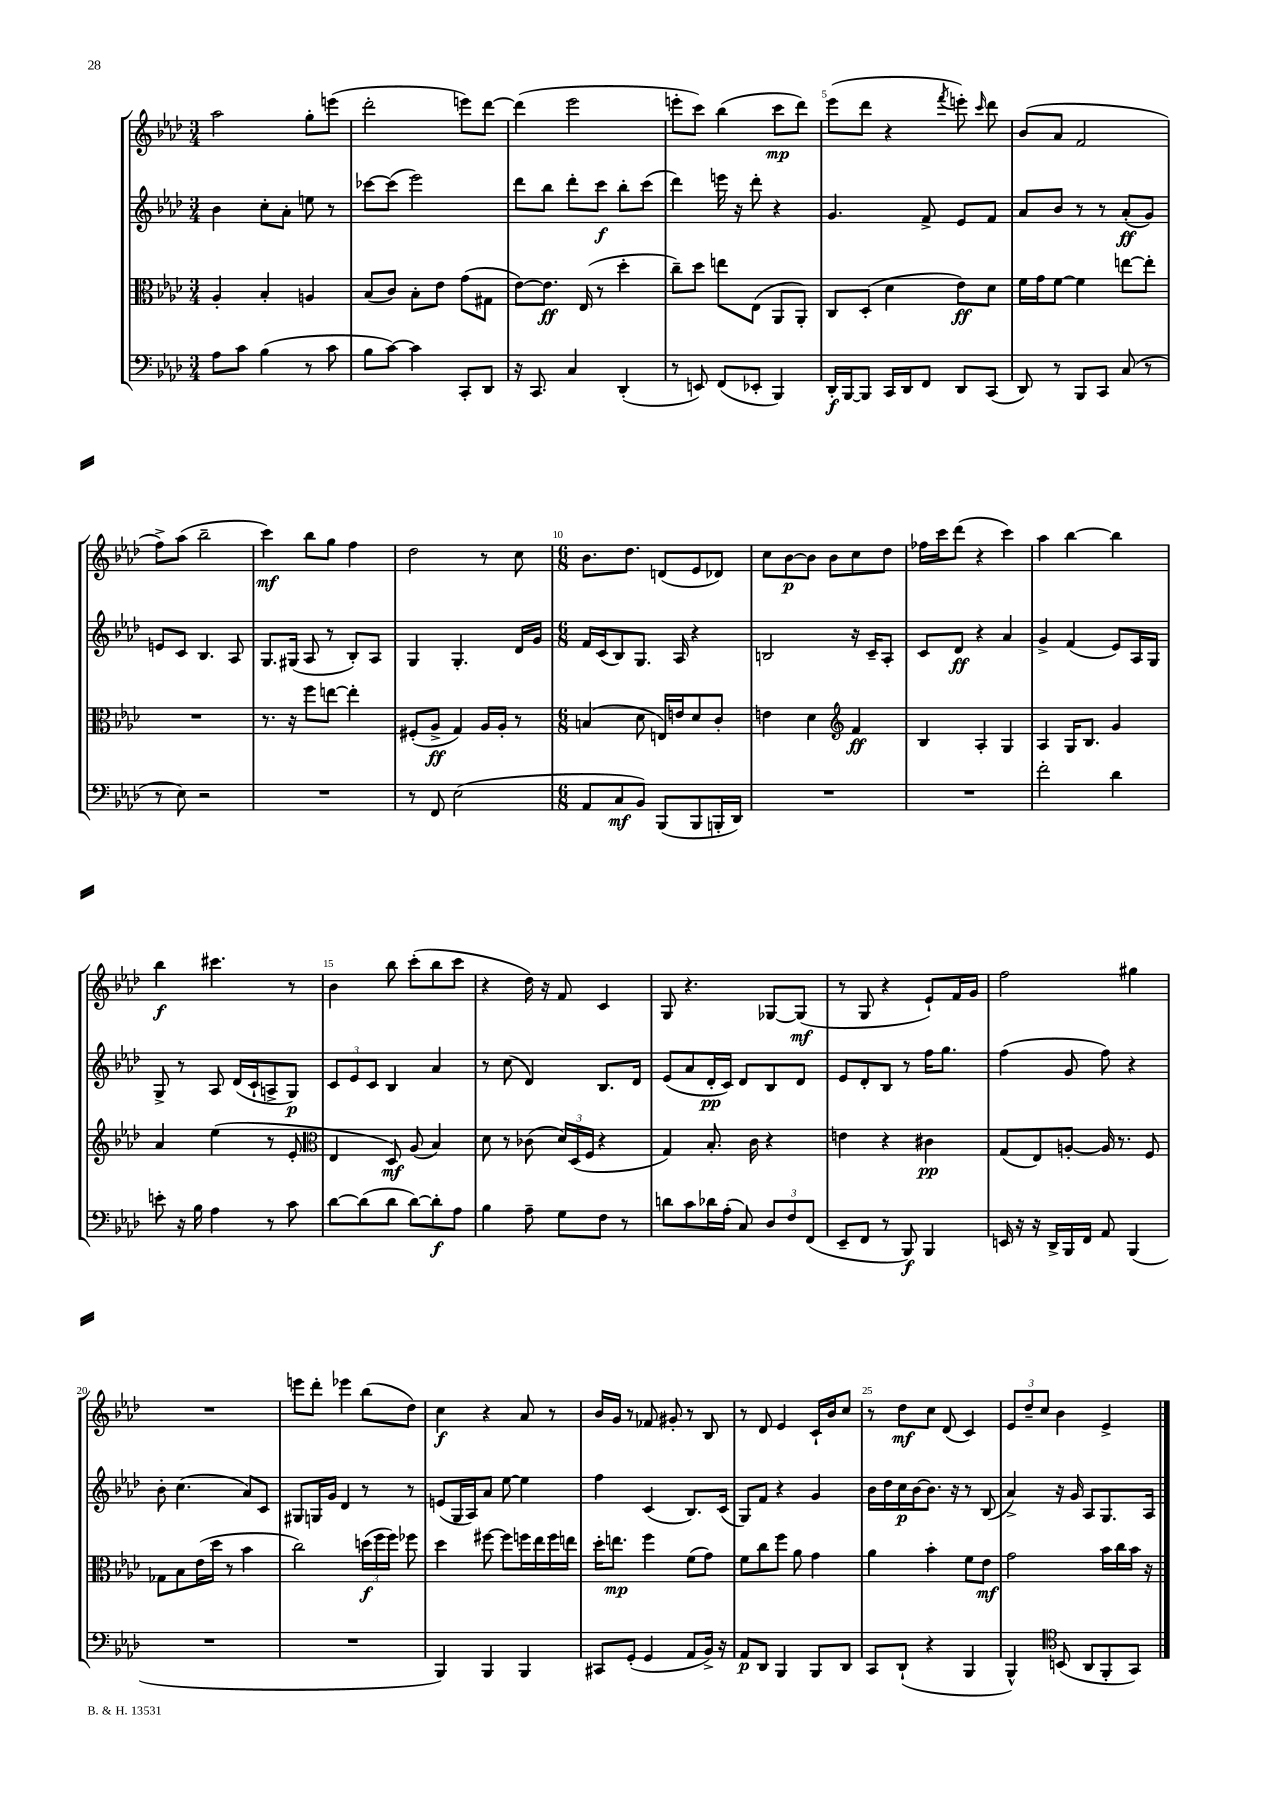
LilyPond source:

<<
\new StaffGroup <<
\new Staff = "s0" {
    \clef treble \key aes \major \numericTimeSignature \time 3/4
    \autoBeamOff aes''2 g''8[-. e'''8]( |
    des'''2-. e'''8[) des'''8]~ |
    des'''4( ees'''2 |
    e'''8[-. c'''8]) bes''4( c'''8[\mp des'''8]) |
    ees'''8[( des'''8] r4 \acciaccatura { f'''8 } e'''8-.) \grace { c'''16 } des'''8 |
    bes'8[( aes'8] f'2 |
    f''8[->) aes''8]( bes''2-- |
    c'''4\mf) bes''8[ g''8] f''4 |
    des''2 r8 c''8 |
    \numericTimeSignature \time 6/8 bes'8.[ des''8.] d'8[( ees'8 des'8]) |
    c''8[ bes'8~\p bes'8] bes'8[ c''8 des''8] |
    fes''16[ c'''16 des'''8]( r4 c'''4) |
    aes''4 bes''4~ bes''4 |
    bes''4\f cis'''4. r8 |
    bes'4 bes''8 c'''8[-.( bes''8 c'''8] |
    r4 des''16) r16 f'8 c'4 |
    g8 r4. ges8[~ ges8]\mf( |
    r8 g8 r4 ees'8[-!) f'16 g'16] |
    f''2 gis''4 |
    R2. |
    e'''8[ des'''8]-. ees'''4 bes''8[( des''8]) |
    c''4\f r4 aes'8 r8 |
    bes'16[ g'16] r8 fes'8 gis'8-. r8 bes8 |
    r8 des'8 ees'4 c'16[-! bes'16 c''8] |
    r8 des''8[\mf c''8] des'8( c'4) |
    \tuplet 3/2 { ees'8[ des''8-- c''8] } bes'4 ees'4-> \bar "|." |
}
\new Staff = "s1" {
    \clef treble \key aes \major \numericTimeSignature \time 3/4
    \autoBeamOff bes'4 c''8[-. aes'8]-. e''8 r8 |
    ces'''8[~ ces'''8]( ees'''2) |
    des'''8[ bes''8] des'''8[-. c'''8]\f bes''8[-. c'''8]( |
    des'''4) e'''16 r16 des'''8-. r4 |
    g'4. f'8-> ees'8[ f'8] |
    aes'8[ bes'8] r8 r8 aes'8[-.\ff( g'8]) |
    e'8[ c'8] bes4. aes8 |
    g8.[ gis16]( aes8 r8 bes8[-.) aes8] |
    g4 g4.-. des'16[ g'16] |
    \numericTimeSignature \time 6/8 f'16[ c'16( bes8) g8.] aes16 r4 |
    b2 r16 c'16[-- aes8]-. |
    c'8[ des'8]\ff r4 aes'4 |
    g'4-> f'4( ees'8[) aes16 g16] |
    g8-> r8 aes8 des'16[( c'16-! a8-> g8]\p) |
    \tuplet 3/2 { c'8[ ees'8 c'8] } bes4 aes'4 |
    r8 c''8( des'4) bes8.[ des'16] |
    ees'8[( aes'8 des'16-.\pp c'16]) des'8[ bes8 des'8] |
    ees'8[ des'8-. bes8] r8 f''16[ g''8.] |
    f''4( g'8 f''8) r4 |
    bes'8-. c''4.( aes'8[) c'8] |
    gis8[ g16 g'16] des'4 r8 r8 |
    e'8[( g16 aes16) aes'8] ees''8~ ees''4 |
    f''4 c'4( bes8.[) c'16]( |
    g8[) f'8] r4 g'4 |
    bes'16[ des''16 c''16\p bes'16~ bes'8.] r16 r8 bes8( |
    aes'4->) r16 g'16 aes8[ g8. aes16] \bar "|." |
}
\new Staff = "s2" {
    \clef alto \key aes \major \numericTimeSignature \time 3/4
    \autoBeamOff aes4-. bes4-. a4 |
    bes8[( c'8]) bes8[-. ees'8] g'8[( gis8] |
    ees'8[~) ees'8.]\ff ees16( r8 des''4-. |
    c''8[--) des''8] e''8[ ees8]( aes,8[ aes,8]-.) |
    c8[ des8]-.( des'4 ees'8[\ff) des'8] |
    f'16[ g'16 f'8]~ f'4 e''8[~ e''8]-. |
    R2. |
    r8. r16 f''8[ e''8]~ e''4-. |
    fis8[-.( aes8]->\ff g4) aes16[ aes16]-. r8 |
    \numericTimeSignature \time 6/8 b4( des'8 e16[) e'16 des'8 c'8]-. |
    e'4 des'4 \clef treble f'4\ff |
    bes4 aes4-. g4 |
    aes4 g16[ bes8.] g'4 |
    aes'4 ees''4( r8 ees'8-. |
    \clef alto ees4 des8\mf) aes8( bes4) |
    des'8 r8 ces'8( \tuplet 3/2 { des'16[) des16( f16] } r4 |
    g4) bes8.-. c'16 r4 |
    e'4 r4 cis'4\pp |
    g8[( ees8) a8]~-. a16 r8. f8 |
    ges8[ bes8 ees'16( des''16] r8 bes'4 |
    c''2) \tuplet 3/2 { d''16[\f( f''16 f''16]) } fes''8 |
    des''4 fis''8~ fis''8[ f''16 ees''16 f''16 e''16] |
    des''16[-. e''8.]\mp f''4 f'8[( g'8]) |
    f'8[ c''8 f''8] aes'8 g'4 |
    aes'4 bes'4-. f'8[ ees'8]\mf |
    g'2 bes'16[ c''16 bes'16] r16 \bar "|." |
}
\new Staff = "s3" {
    \clef bass \key aes \major \numericTimeSignature \time 3/4
    \autoBeamOff aes8[ c'8] bes4( r8 c'8 |
    bes8[ c'8]~) c'4 c,8[-. des,8] |
    r16 c,8. c4 des,4-.( |
    r8 e,8) f,8[( ees,8]-. bes,,4) |
    des,16[-.\f bes,,16~ bes,,8] c,16[ des,16 f,8] des,8[ c,8]( |
    des,8) r8 bes,,8[ c,8] c8( r8 |
    r8 ees8) r2 |
    R2. |
    r8 f,8 ees2( |
    \numericTimeSignature \time 6/8 aes,8[ c8\mf bes,8]) bes,,8[( bes,,8 b,,16-. des,16]) |
    R2. |
    R2. |
    f'2-. des'4 |
    e'8-. r16 bes16 aes4 r8 c'8 |
    des'8[~ des'8( des'8] des'8[~) des'8-.\f aes8] |
    bes4 aes8-- g8[ f8] r8 |
    d'8[ c'8 des'16 aes16]-.( c8) \tuplet 3/2 { des8[ f8 f,8]( } |
    ees,8[-- f,8] r8 bes,,8\f) bes,,4 |
    e,16 r16 r16 des,16[-> bes,,16 f,16] aes,8 bes,,4( |
    R2. |
    R2. |
    bes,,4) bes,,4 bes,,4 |
    cis,8[ g,8]-.( g,4 aes,8[ bes,16]->) r16 |
    aes,8[\p des,8] bes,,4 bes,,8[ des,8] |
    c,8[ des,8]-!( r4 bes,,4 |
    bes,,4-^) \clef tenor b,8( aes,8[ f,8-. g,8]) \bar "|." |
}
>>
>>
\layout { \context { \Score \override BarNumber.break-visibility = ##(#f #t #t) barNumberVisibility = #(every-nth-bar-number-visible 5) } }
